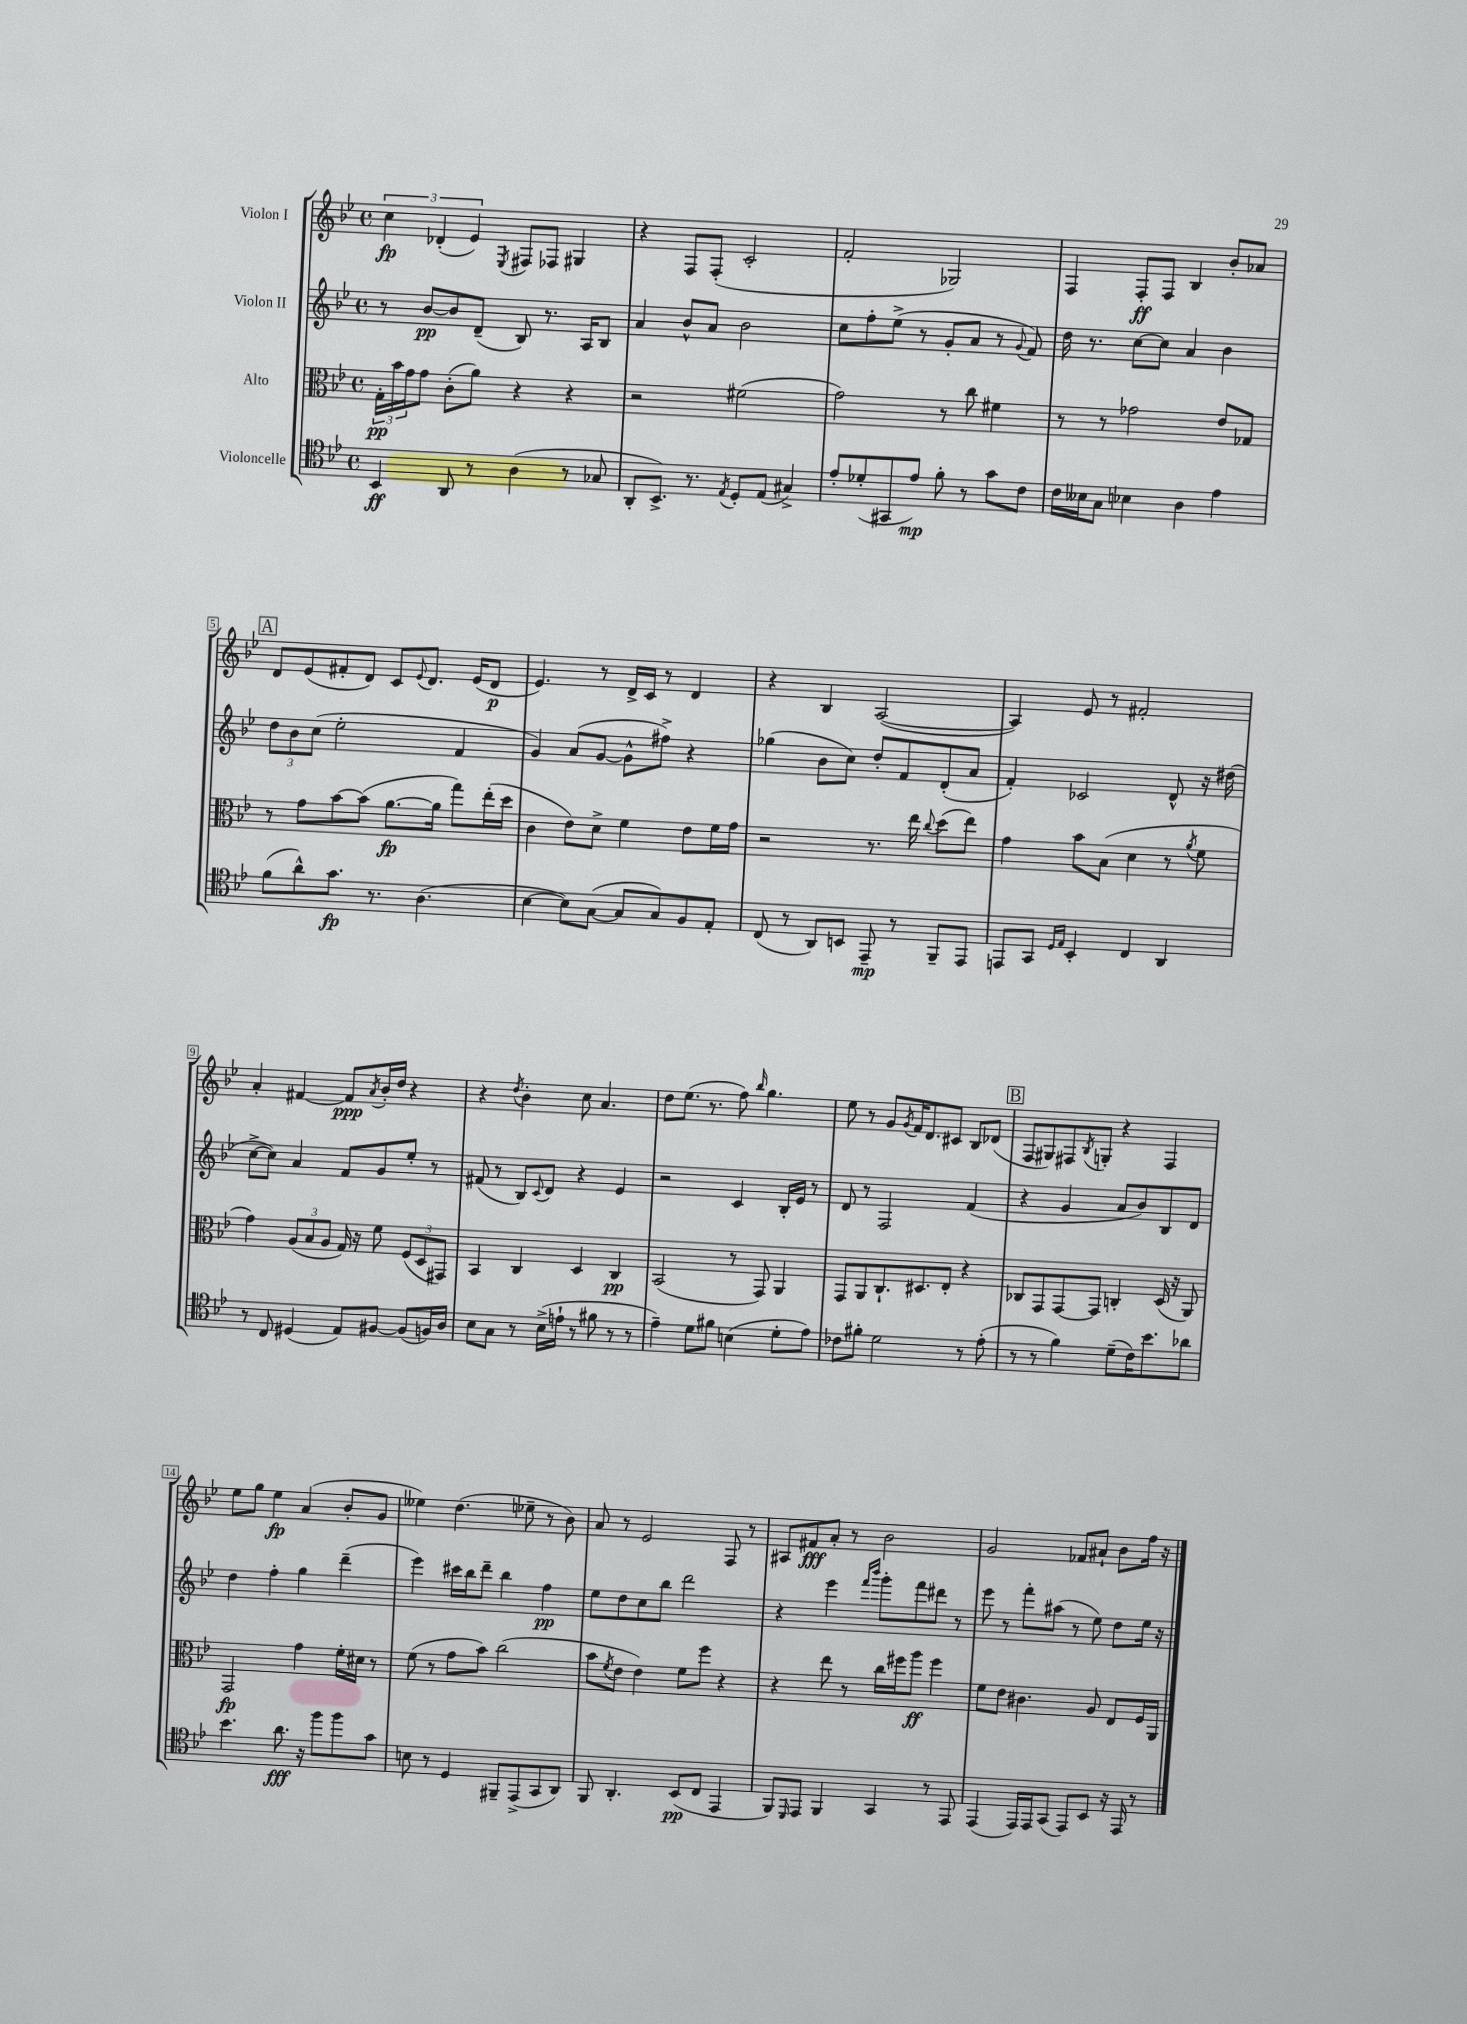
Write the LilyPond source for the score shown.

<<
\new StaffGroup <<
\new Staff = "s0" \with { instrumentName = "Violon I" } {
    \clef treble \key bes \major \defaultTimeSignature \time 4/4
    \tuplet 3/2 { c''4\fp des'4-.( ees'4) } \acciaccatura { ees8 } fis8 fes8 gis4 |
    r4 f8 f8-.( c'2-. |
    f'2-. ges2) |
    f4 f8-.\ff f8 bes4 bes'8-. aes'8 |
    \mark \markup { \box "A" } d'8 ees'8( fis'8-. d'8) c'8 \appoggiatura { ees'8 } d'8. ees'16( d'8\p |
    ees'4.) r8 d'16-> c'16 r8 d'4 |
    r4 bes4 a2~( |
    a4) ees'8 r8 fis'2-. |
    a'4-. fis'4~ fis'8\ppp \acciaccatura { a'8 } bes'16-. d''16 r4 |
    r4 \acciaccatura { d''8 } bes'4-. c''8 a'4. |
    d''8 ees''8.( r8. f''8) \grace { bes''16 } g''4. |
    ees''8 r8 g'8 \acciaccatura { g'8 } f'16 d'8. cis'8 bes8 des'8( |
    \mark \markup { \box "B" } f8 gis8) fis8 \acciaccatura { bes8 } g8-. r4 fis4 |
    ees''8 g''8 ees''4\fp a'4( bes'8-. g'8 |
    eeses''4) d''4.( ees''8-- r8 bes'8) |
    a'8 r8 ees'2 f8 r8 |
    ais8 fis'8\fff a'8-. r8 bes'2 |
    g'2 fes'8 ais'8-! bes'8 f''16 r16 \bar "|." |
}
\new Staff = "s1" \with { instrumentName = "Violon II" } {
    \clef treble \key bes \major \defaultTimeSignature \time 4/4
    r8 bes'8~\pp bes'8 d'8--( bes8) r8. a16 bes8 |
    a'4 bes'8-^ a'8 bes'2 |
    c''8 f''8-. ees''8->( r8 g'8-. a'8 r8 \appoggiatura { g'8 } f'8) |
    d''16 r8. c''8~ c''8 a'4 bes'4 |
    \mark \markup { \box "A" } \tuplet 3/2 { d''8 bes'8 c''8( } ees''2-. f'4 |
    g'4) a'8( g'8~ g'8-^ fis''8->) r4 |
    ges''4( bes'8 c''8) d''8-. f'8 d'8-.( a'8 |
    f'4-.) ces'2 d'8-^ r16 dis''16( |
    c''8~-> c''8) a'4 f'8 g'8 ees''8-. r8 |
    fis'8( r8 bes8) \appoggiatura { c'8 } d'8 r4 ees'4 |
    r2 c'4 bes16-. ees'16 r8 |
    d'8 r8 f2 f'4( |
    \mark \markup { \box "B" } r4 g'4 a'8 bes'8) bes8 d'8 |
    d''4 f''4-. g''4 d'''4--( |
    ees'''4) cis'''16 bes''16 d'''8-- bes''4 f''4\pp |
    ees''8 d''8 c''8 bes''8 d'''2 |
    r4 ees'''4 \grace { f'''16 bes'''16 } g'''8-. f'''8 dis'''8 r8 |
    ees'''8 r8 f'''8-. ais''8( r8 ees''8) d''8 ees''16 r16 \bar "|." |
}
\new Staff = "s2" \with { instrumentName = "Alto" } {
    \clef alto \key bes \major \defaultTimeSignature \time 4/4
    \tuplet 3/2 { g16-.\pp bes'16 g'16 } g'8 c'8-.( a'8) r4 r4 |
    r2 fis'2( |
    g'2) r8 c''8 fis'4 |
    r8 r8 ges'2 ees'8 ges8 |
    \mark \markup { \box "A" } r8 g'8 bes'8~ bes'8( a'8.~\fp a'16 g''8) ees''16-.( d''16 |
    c'4 ees'8) d'8-> f'4 ees'8 f'16 g'16 |
    r2 r8. ees''16 \appoggiatura { c''8 } d''8( ees''8) |
    g'4 bes'8 bes8( d'4 r8 \acciaccatura { a'8 } f'8 |
    g'4) \tuplet 3/2 { a8( bes8 a8 } g16) r16 f'8 \tuplet 3/2 { f8( d8 gis,8) } |
    bes,4 c4 d4 c4\pp |
    bes,2( r8 g,8) a,4 |
    g,8 a,8 c8.-! dis8. ees8-. r4 |
    \mark \markup { \box "B" } ces8 g,8 g,8~ g,8 c4-. d16( r16 a,8) |
    g,2\fp g'4 f'16-. dis'16 r8 |
    f'8( r8 g'8 bes'8) c''2( |
    bes'8 \acciaccatura { f'8 } ees'8 ees'4) f'8 f''8 r4 |
    r4 ees''8 r8 c''16 fis''16 a''8\ff fis''4 |
    f'8 ees'8 cis'4. a8 ees8 f16 a,16 \bar "|." |
}
\new Staff = "s3" \with { instrumentName = "Violoncelle" } {
    \clef tenor \key bes \major \defaultTimeSignature \time 4/4
    bes,4\ff a,8 r8 a4( r8 ges8 |
    a,8-. bes,8.->) r8. \acciaccatura { ees8 } d8-. ees8( gis4->) |
    ees'8-. des'8-.( gis,8 ees'8\mp) f'8-. r8 g'8 c'8 |
    c'16 beses16 g8 bes4 a4 ees'4 |
    \mark \markup { \box "A" } f'8( a'8-^) g'8.\fp r8. a4.( |
    bes4~ bes8) g8~( g8 g8) f8 ees8-. |
    c8( r8 a,8) b,8 ees,8--\mp r8 f,8-- ees,8 |
    e,8 g,8 \grace { d16 ees16 } bes,4-. c4 a,4 |
    r8 c8 dis4( ees8) fis8~ fis8( f16) a16 |
    bes8 g8 r8 bes16->( e'16-! r8 fis'8 r8 r8 |
    ees'4--) d'8 fis'8 b4( d'8-. ees'8) |
    ces'8 fis'8-. d'2 r8 ees'8-.( |
    \mark \markup { \box "B" } r8 r8 f'4) d'8--( c'16) bes'8. aes'8 |
    bes'4. a'8.\fff r16 f''8 f''8 g'8 |
    b8 r8 d4 fis,8-- ees,8->( g,8 a,8) |
    f,8 a,4.-. bes,8\pp( c8 ees,4 |
    f,8) \grace { d,16 } ees,8 f,4 g,4 r8 ees,8 |
    ees,4( ees,16) ees,16 g,8( ees,8) bes,8 r16 ees,16 r8 \bar "|." |
}
>>
>>
\layout { \context { \Score \override BarNumber.stencil = #(make-stencil-boxer 0.1 0.3 ly:text-interface::print) } }
